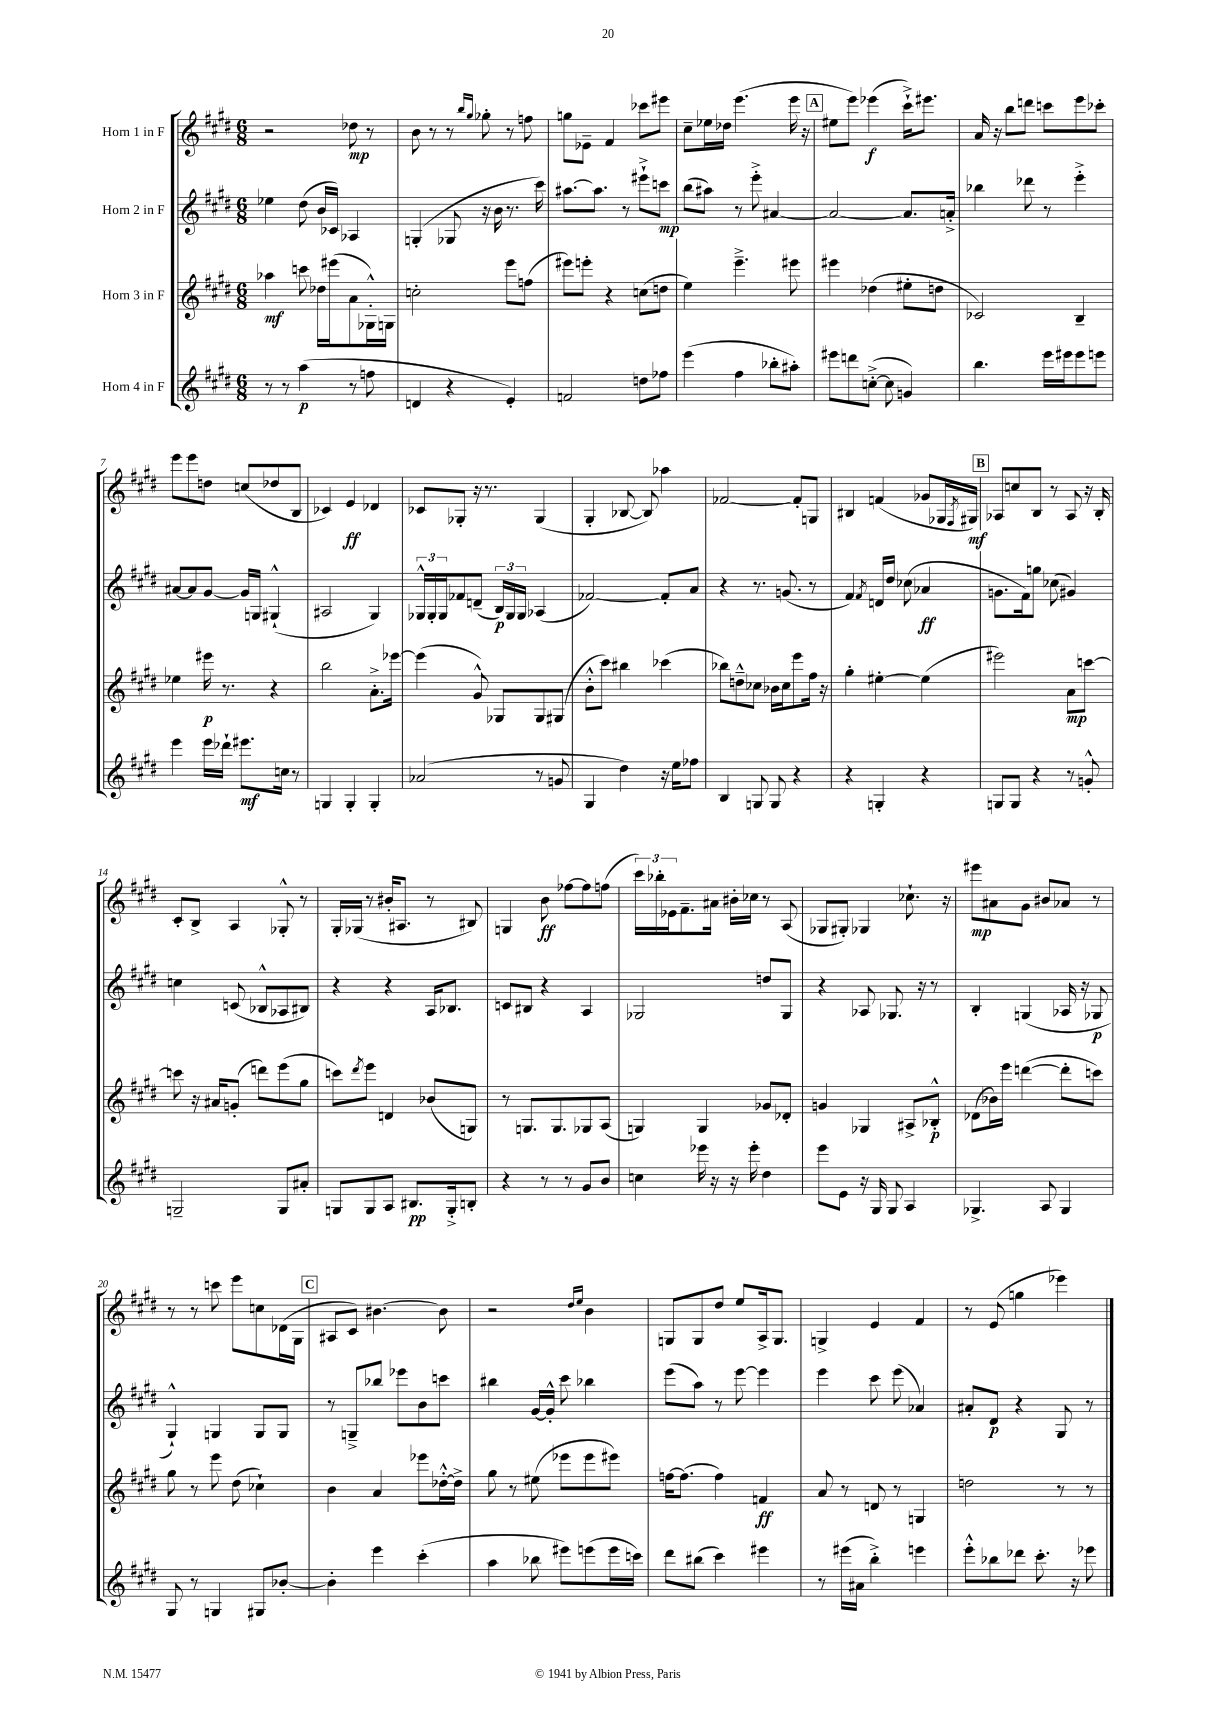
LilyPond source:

<<
\new StaffGroup <<
\new Staff = "s0" \with { instrumentName = "Horn 1 in F" } {
    \clef treble \key e \major \numericTimeSignature \time 6/8
    r2 des''8\mp r8 |
    b'8 r8 r8 \grace { b''16 gis''16 } ges''8-. r8 f''8 |
    g''8 ees'8-- fis'4 ces'''8 eis'''8 |
    cis''8-- ees''16 des''16 e'''4.( e'''16 r16 |
    \mark \markup { \box "A" } eis''8 e'''8) ees'''4\f( cis'''16-!->) eis'''8. |
    a'16 r16 b''8 d'''8 c'''8 e'''8 ces'''8-. |
    e'''8 e'''8 d''8 c''8( des''8 b8 |
    ces'4) e'4\ff des'4 |
    ces'8 ges8-. r16 r8. ges4( |
    gis4-. bes8~ bes8) aes''4 |
    fes'2~ fes'8-. g8 |
    bis4 f'4( ges'8 ges16 \acciaccatura { fis8 } gis16\mf) |
    \mark \markup { \box "B" } aes8 c''8 b8 r8 aes8 r16 b16-. |
    cis'8-. b8-> a4 ges8-.-^ r8 |
    gis16-. ges16( r8 bis'16-. ais8. r8 bis8) |
    g4 b'8\ff fes''8~ fes''8 f''8( |
    \tuplet 3/2 { cis'''16) bes''16-. ees'16 } fis'8.-- ais'16 bis'16-. ces''16 r8 a8( |
    ges8 gis8-.) ges4 ces''8.-! r16 |
    eis'''8\mp ais'8 gis'8 bis'8 aes'8 r8 |
    r8 r8 c'''8 e'''8 c''8 des'16( gis16 |
    \mark \markup { \box "C" } ais8 cis'8) bis'4.~ bis'8 |
    r2 \grace { dis''16 e''16 } b'4 |
    g8 g8 dis''8 e''8 a16-> g8. |
    g4-> e'4 fis'4 |
    r8 e'8( g''4 ees'''4) \bar "|." |
}
\new Staff = "s1" \with { instrumentName = "Horn 2 in F" } {
    \clef treble \key e \major \numericTimeSignature \time 6/8
    ees''4 dis''8( b'16 ces'16) aes4 |
    g4-.( ges8 r16 b'16 r8. cis'''16) |
    ais''8.~ ais''8. r8 eis'''8-!-> c'''8\mp |
    b''8( ais''8) r8 e'''8-.-> ais'4~ |
    \mark \markup { \box "A" } ais'2~ ais'8. a'16-.-> |
    bes''4 des'''8 r8 e'''4-.-> |
    ais'8~ ais'8 gis'8~ gis'16 g16 gis4-!-^( |
    ais2 gis4) |
    \tuplet 3/2 { ges16-^ ges16-. ges16 } fes'8 d'8--( \tuplet 3/2 { b16\p) ges16 ges16 } aes4( |
    fes'2~) fes'8-. a'8 |
    r4 r8. g'8.( r8 |
    fis'4) \acciaccatura { fis'8 } d'16 dis''16 ces''8( aes'4\ff |
    \mark \markup { \box "B" } g'8. fis'16) g''8 ces''8( gis'4) |
    c''4 c'8( bes8-^ aes8 bis8) |
    r4 r4 a16 bes8. |
    c'8 bis8 r4 a4 |
    ges2 d''8 ges8 |
    r4 aes8 ges8. r16 r8 |
    b4-. g4( aes16 r16 ges8\p |
    gis4-!-^) g4 g8 g8 |
    \mark \markup { \box "C" } r8 g8---> bes''8 ees'''8 b'8 c'''8 |
    bis''4 gis'16~ gis'16-.-^ cis'''8 bes''4 |
    e'''8( a''8) r8 e'''8~ e'''4 |
    e'''4 cis'''8 e'''8( aes'4) |
    ais'8-. dis'8\p r4 gis8 r8 \bar "|." |
}
\new Staff = "s2" \with { instrumentName = "Horn 3 in F" } {
    \clef treble \key e \major \numericTimeSignature \time 6/8
    aes''4\mf c'''8 des''16 eis'''16( a'8 ges16-.-^) g16 |
    c''2-. e'''8 f''8( |
    eis'''8) e'''8-. r4 c''8( d''8 |
    e''4) e'''4.---> eis'''8 |
    \mark \markup { \box "A" } eis'''4 des''4( eis''8-. d''8 |
    ces'2) b4-- |
    ees''4 eis'''16\p r8. r4 |
    b''2 a'8.-.-> ees'''16~ |
    ees'''4( gis'8-^) ges8 ges8 gis8( |
    b'8-.-^ cis'''8) bis''4 ces'''4( |
    bes''8) d''8---^ ces''8 bes'16 ces''16 e'''8 fis''16 r16 |
    gis''4-. eis''4~-. eis''4( |
    \mark \markup { \box "B" } eis'''2) a'8\mp c'''8~ |
    c'''8 r16 ais'16 g'8-.( d'''8) e'''8( gis''8 |
    c'''8) \acciaccatura { dis'''8 } e'''8 d'4 bes'8( g8) |
    r8 g8. g8. ges8 a8( |
    g4) g4 ges'8 des'8-. |
    g'4 ges4 ais8-> bes8-.-^\p |
    des'8( bes'16) e'''16 d'''4~( d'''8-. c'''8) |
    gis''8 r8 e'''8 dis''8( ces''4-!) |
    \mark \markup { \box "C" } b'4 a'4 ees'''8 des''16~-.-^ des''16-> |
    gis''8 r8 eis''8( ees'''8 ees'''8 eis'''8) |
    f''16~ f''8.( f''4) f'4\ff |
    a'8 r8 d'8 r8 g4 |
    d''2 r8 r8 \bar "|." |
}
\new Staff = "s3" \with { instrumentName = "Horn 4 in F" } {
    \clef treble \key e \major \numericTimeSignature \time 6/8
    r8 r8 a''4\p( r8 f''8 |
    d'4 r4 e'4-.) |
    f'2 d''8 fes''8 |
    e'''4( fis''4 bes''8-. ais''8-.) |
    \mark \markup { \box "A" } eis'''8 d'''8 c''8~-.->( c''8 g'4) |
    b''4. e'''16 eis'''16 eis'''8 e'''8 |
    e'''4 e'''16 des'''16-! eis'''8.\mf c''16 r8 |
    g4 g4-. g4-. |
    aes'2( r8 g'8 |
    gis4 dis''4) r16 e''16 fes''8 |
    b4 g8 g8 r4 |
    r4 g4-. r4 |
    \mark \markup { \box "B" } g8 g8 r4 r8 g'8-.-^ |
    g2-- g8 ais'8-. |
    g8 g8 a8 bis8.\pp g16-.-> b8-. |
    r4 r8 r8 gis'8 b'8 |
    c''4 ees'''16 r16 r16 ees'''16-. dis''4 |
    e'''8 e'8 r16 gis16 gis8 a4 |
    ges4.-> a8 ges4 |
    gis8 r8 g4 gis8 bes'8~-. |
    \mark \markup { \box "C" } bes'4-. e'''4 cis'''4-.( |
    a''4 bes''8 eis'''8) e'''8( e'''16 c'''16) |
    dis'''8 bis''8( cis'''4) eis'''4 |
    r8 eis'''16( ais'16 b''4-.->) e'''4 |
    e'''8-.-^ bes''8 des'''8 cis'''8.-. r16 ees'''8 \bar "|." |
}
>>
>>
